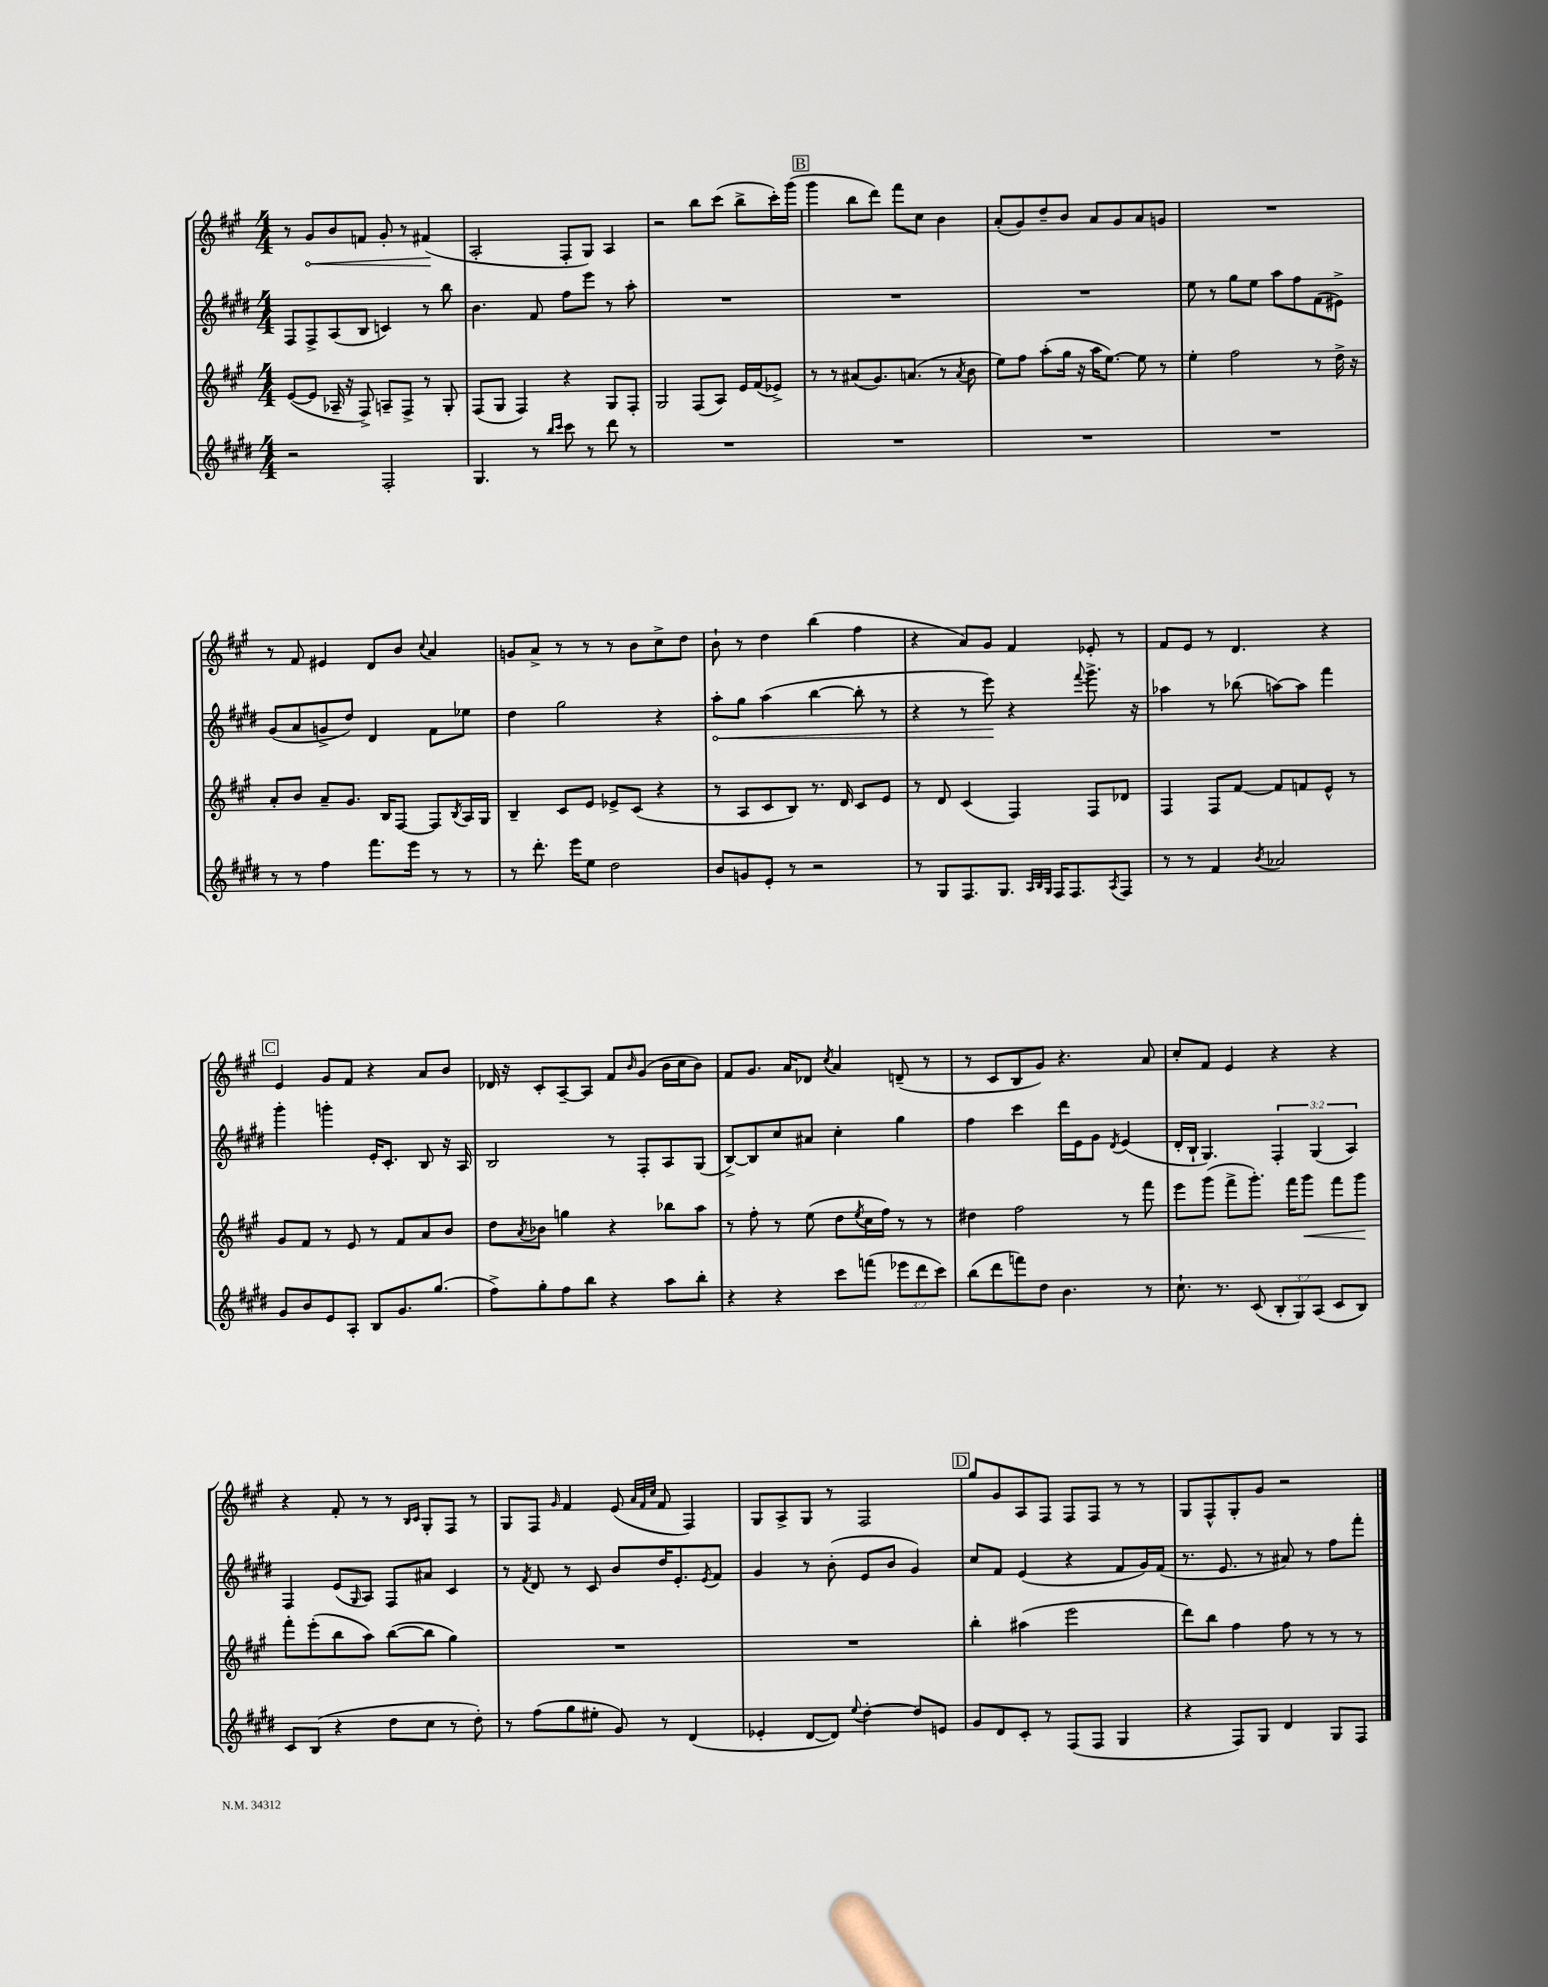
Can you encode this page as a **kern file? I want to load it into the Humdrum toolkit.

**kern	**kern	**kern	**kern
*staff4	*staff3	*staff2	*staff1
*clefG2	*clefG2	*clefG2	*clefG2
*k[f#c#g#d#]	*k[f#c#g#]	*k[f#c#g#d#]	*k[f#c#g#]
*M4/4	*M4/4	*M4/4	*M4/4
2r	([8e	8F#	8r
.	8e]	8F#^	8g#
.	16A-~	(8A	8b
.	16r	.	.
.	8F#^)	8B	8f
2F#'	8A~	4c)	8g#'
.	8F#^	.	8r
.	8r	8r	(4f#
.	8G#'	8bb	.
=	=	=	=
4.G#	(8F#	4.b	2A'
.	8G#	.	.
.	4F#)	.	.
8r	.	8f#	.
16qqbb	.	.	.
16qqccc#	.	.	.
8ccc#	4r	8ff#	8F#'
8r	.	8eee	8G#)
8ddd#	8G#	8r	4A
8r	8F#'	8aa'	.
=	=	=	=
1r	2G#	1r	2r
.	(8F#	.	8bb
.	8A)	.	(8ccc#
.	16e	.	8bb^
.	(16f#	.	.
.	8e-^)	.	16ccc#')
.	.	.	(16ggg#
=	=	=	=
1r	8r	1r	4ggg#
.	8r	.	.
.	(8a#	.	8bb
.	8.g#)	.	8ddd)
.	.	.	8fff#
.	(8.a	.	.
.	.	.	8cc#
.	8r	.	4b
.	8qa	.	.
.	8b	.	.
=	=	=	=
1r	8ee)	1r	(8a'
.	8ff#	.	8g#)
.	(8aa'	.	8dd~
.	16gg#	.	8b
.	16r	.	.
.	16aa	.	8a
.	[8.ee)	.	.
.	.	.	8g#
.	8ee]	.	8a
.	8r	.	8g
=	=	=	=
1r	4ee'	8ee	1r
.	.	8r	.
.	2ff#	8gg#	.
.	.	8ee	.
.	.	8aa	.
.	.	8ff#	.
.	8r	(8f#	.
.	16dd^	8e#^)	.
.	16r	.	.
=	=	=	=
8r	8a'	(8g#	8r
8r	8b	8a	8f#
4ff#	8a~	8g^	4e#
.	8.g#	8dd#)	.
8.fff#	.	4d#	8d
.	16B	.	.
.	[8F#	.	8b
16eee	.	.	.
.	.	.	8qqcc#
8r	8F#]	8f#	4a
.	8qB	.	.
8r	16A	8ee-	.
.	16G#	.	.
=	=	=	=
8r	4B~	4dd#	8g
8.ddd#'	.	.	8a^
.	8c#	2gg#	8r
16eee	.	.	.
8ee	8e	.	8r
2dd#	8e-^	.	8r
.	(8c#	.	8b
.	4r	4r	8cc#^
.	.	.	8dd
=	=	=	=
8b	8r	8aa'	8b`
8g	8A	8gg#	8r
8e'	8c#	(4aa	4dd
8r	8B)	.	.
2r	8.r	[4bb	(4bb
.	16d	.	.
.	8c#	8bb']	4ff#
.	8e	8r	.
=	=	=	=
8r	8r	4r	4r
8G#	8d	.	.
8.F#	(4c#	8r	8a)
.	.	8eee)	8g#
8.G#	.	.	.
.	4F#)	4r	4f#
32qqA	.	.	.
32qqB	.	.	.
32qqG#	.	.	.
16F#	.	.	.
8.F#	.	.	.
.	.	8qqfff#	.
.	8F#	8.ggg#^	8e-'
8qA	.	.	.
8F#	8d-	.	8r
.	.	16r	.
=	=	=	=
8r	4F#	4aa-	8f#
8r	.	.	8e
4f#	8F#	8r	8r
.	[8f#	(8bb-	4.d
8qb	.	.	.
2a-	8f#]	[8aa)	.
.	8f	8aa]	.
.	8e^^	4fff#	4r
.	8r	.	.
=	=	=	=
8g#	8g#	4ggg#'	4e
8b	8f#	.	.
8e	8r	4ggg'	8g#
8A'	8e	.	8f#
8B	8r	16e'	4r
.	.	8.c#'	.
8.g#	8f#	.	.
.	8a	8B	8a
(8.gg#	.	.	.
.	8b	16r	8b
.	.	16A	.
=	=	=	=
8ff#^)	8dd	2B	16d-
.	.	.	16r
.	8qa	.	.
8gg#'	8b-	.	8c#'
8ff#	4gg	.	[8A~
8bb	.	.	8A]
4r	4r	8r	8f#
.	.	.	16qqb
.	.	8F#'	(8g#
8aa	8bb-	8A	16b
.	.	.	16cc#
8bb'	8aa	(8G#	8b)
=	=	=	=
4r	8r	[8B^)	8f#
.	8ff#'	8B]	8.g#
4r	8r	8cc#	.
.	.	.	16a
.	(8ee	8a#	8d-
.	.	.	8qcc#
8ccc#	8dd	4cc#'	4a
.	8qee	.	.
(8fff	16cc#	.	.
.	16ff#)	.	.
12eee-	8r	4gg#	(8d~
12ddd#	.	.	.
.	8r	.	8r
12ccc#)	.	.	.
=	=	=	=
(8bb	4dd#	4ff#	8r
8ddd#	.	.	8c#
8fff)	2ff#	4ccc#	8B
8dd#	.	.	8g#)
4.b	.	16ddd#	4.r
.	.	16e	.
.	.	8g#	.
.	.	8qd#	.
.	8r	(4e	.
8r	8fff#	.	8a
=	=	=	=
8.cc#`	8eee	16d#'	8cc#'
.	.	16B`	.
.	(8ggg#	4.G#)	8f#
8.r	.	.	.
.	8fff#^	.	4e
(8c#	8.ggg#')	.	.
12B'	.	6F#'	4r
.	16fff#	.	.
12G#)	.	.	.
.	8ggg#	.	.
(12A	.	(6G#	.
8c#	8fff#	.	4r
.	.	6A)	.
8B)	8ggg#	.	.
=	=	=	=
8c#	8fff#'	4F#	4r
(8B	(8eee'	.	.
4r	8bb	(8e	8f#'
.	.	16qqG#	.
.	8aa)	8A)	8r
8dd#	([8bb	8F#	8r
.	.	.	16qqB
.	.	.	16qqc#
8cc#	8bb]	8a#	8G#'
8r	4gg#)	4c#	8F#
8dd#')	.	.	8r
=	=	=	=
8r	1r	8r	8G#
.	.	8qf#	.
(8ff#	.	8d#	8F#
.	.	.	16qqg#
8gg#	.	8r	4f#
8ee#'	.	8c#	.
8g#)	.	8b	(8e
.	.	.	32qqa
.	.	.	32qqf#
.	.	.	32qqcc#
8r	.	16dd#	8f#
.	.	8.e'	.
(4d#	.	.	4F#)
.	.	8qe	.
.	.	8f#	.
=	=	=	=
4e-'	1r	4g#	8G#
.	.	.	8A^
[8d#	.	8r	8G#
8d#])	.	(8b'	8r
8qqee	.	.	.
[4dd#'	.	8e	2F#
.	.	8b	.
8dd#]	.	4g#)	.
8e	.	.	.
=	=	=	=
8g#	4bb'	8cc#	8gg#
8d#	.	8f#	8g#
8c#'	(4aa#	(4e	8A
8r	.	.	8F#
(8F#	2eee	4r	8F#
8F#	.	.	8F#
4G#	.	8f#	8r
.	.	16g#)	8r
.	.	(16f#	.
=	=	=	=
4r	8ddd)	8.r	8G#
.	8bb	.	8F#^^
.	.	8.e	.
8F#)	4ff#	.	8G#'
8G#	.	8r	8g#
4d#	8ff#	8a#)	2r
.	8r	8r	.
8G#	8r	8ff#	.
8F#	8r	8fff#'	.
==	==	==	==
*-	*-	*-	*-
